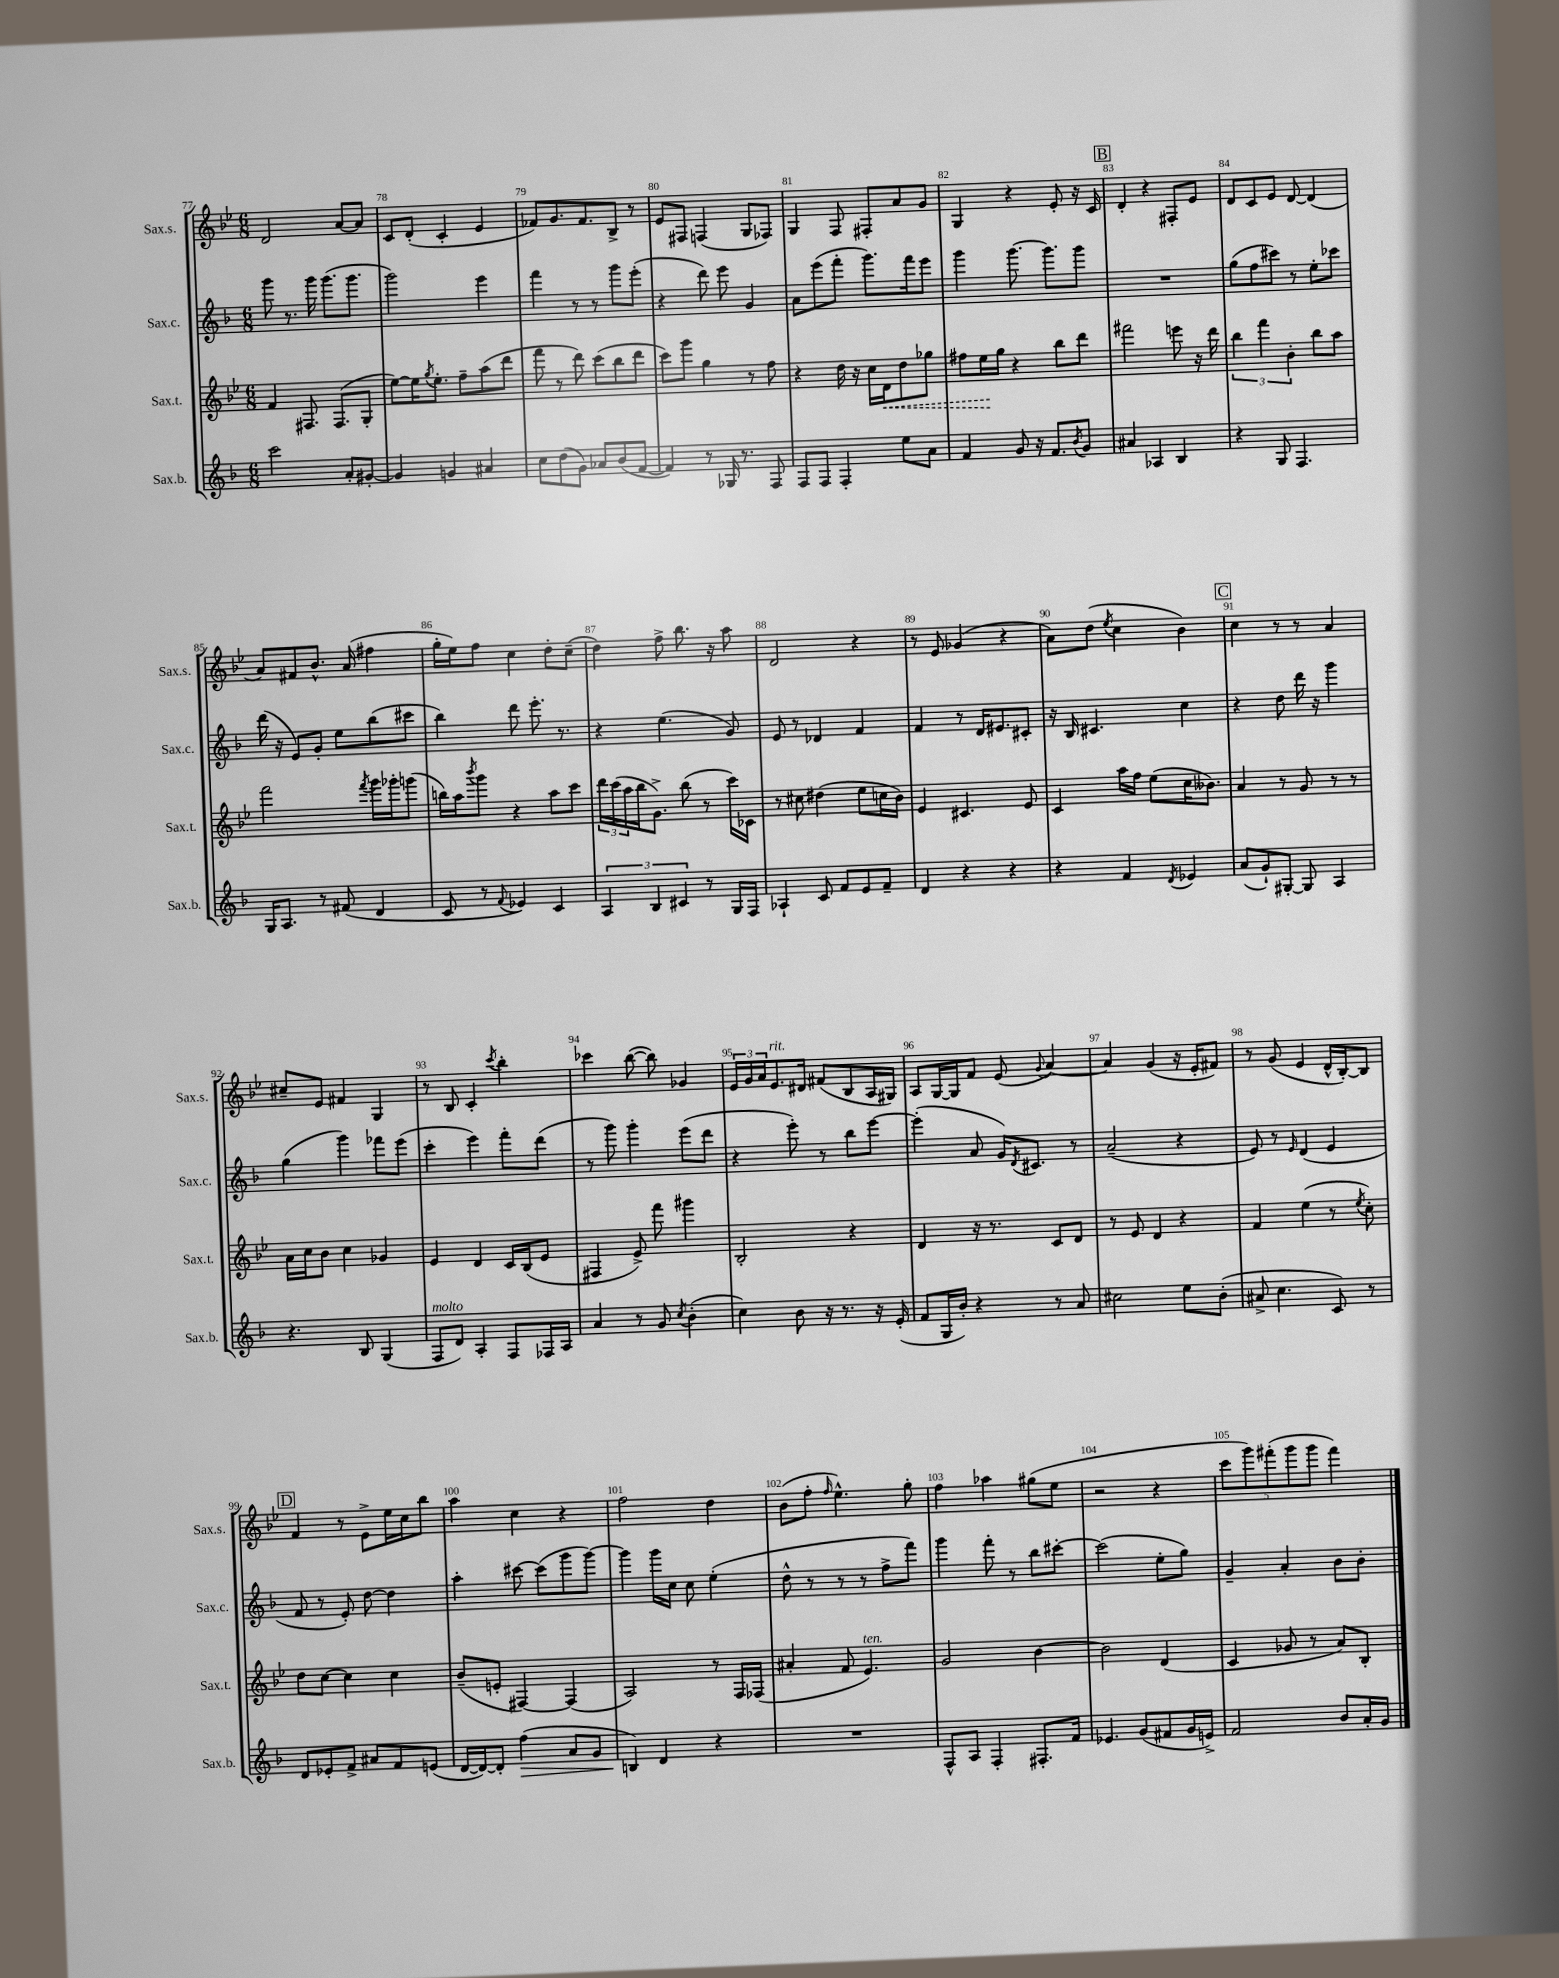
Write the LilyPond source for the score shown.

<<
\new StaffGroup <<
\new Staff = "s0" \with { instrumentName = "Sax.s." shortInstrumentName = "Sax.s." } {
    \clef treble \key bes \major \numericTimeSignature \time 6/8
    d'2 a'8~ a'8 |
    c'8 d'8-.( c'4-. ees'4 |
    fes'8) g'8. fes'8. bes8-> r8 |
    ees'8 fis8 f4( g8 fes8) |
    g4 f8 fis8-. a'8 g'8 |
    g4 r4 ees'8-. r16 c'16 |
    \mark \markup { \box "B" } d'4-. r4 fis8-. ees'8 |
    d'8 c'8 ees'8 d'8~ d'4( |
    a'8) fis'8 bes'8.-^ a'16( fis''4 |
    g''16-. ees''16) f''8 c''4 d''8-. c''8--( |
    d''4) f''8-> bes''8. r16 a''8 |
    d'2 r4 |
    r8 ees'8 ges'4( r4 |
    a'8) d''8( \acciaccatura { ees''8 } c''4 bes'4) |
    \mark \markup { \box "C" } c''4 r8 r8 a'4 |
    cis''8-- ees'8 fis'4 g4 |
    r8 bes8 c'4-. \acciaccatura { c'''8 } bes''4-. |
    ces'''4 bes''8~( bes''8) ges'4 |
    \tuplet 3/2 { ees'16 g'16 a'16 } ees'8.^\markup { \italic "rit." } dis'16 fis'8( bes8 a16 gis16) |
    a8 g16~ g16 f'8 ees'8( \appoggiatura { g'8 } a'4~) |
    a'4 g'4( r16 ees'16-. fis'8) |
    r8 g'8( ees'4 d'16-^ bes16~-.) bes8 |
    \mark \markup { \box "D" } f'4 r8 ees'8-> ees''16 c''16 bes''8 |
    a''4 c''4 r4 |
    f''2 d''4 |
    bes'8( f''8-. \grace { f''16 } ees''4.-^) g''8-. |
    f''4 aes''4 gis''8( ees''8 |
    r2 r4 |
    \tuplet 5/4 { c'''8 g'''8) fis'''8-.( g'''8 g'''8 } fis'''4) \bar "|." |
}
\new Staff = "s1" \with { instrumentName = "Sax.c." shortInstrumentName = "Sax.c." } {
    \clef treble \key f \major \numericTimeSignature \time 6/8
    g'''8 r8. g'''16 g'''8.( g'''8. |
    g'''2) e'''4 |
    f'''4 r8 r8 g'''8 e'''8-.( |
    r4 d'''8) e'''8 g'4 |
    a'8 e'''8( f'''8-. g'''8.) f'''16 e'''8 |
    g'''4 g'''8.~ g'''8. g'''8 |
    \mark \markup { \box "B" } R2. |
    g''8( f''8 cis'''8) r8 e''8-. ces'''8 |
    d'''16( r16 e'8) g'8-. e''8 bes''8( cis'''8 |
    bes''4) d'''8 e'''8.-. r8. |
    r4 e''4.( g'8) |
    e'8 r8 des'4 f'4 |
    f'4 r8 d'16 eis'8. cis'8-. |
    r16 bes16 cis'4. c''4 |
    \mark \markup { \box "C" } r4 d''8 d'''16 r16 g'''4 |
    g''4( g'''4) fes'''8 e'''8( |
    c'''4-. e'''4) f'''8-. d'''8( |
    r8 g'''8) g'''4-. e'''8( d'''8 |
    r4 e'''8-.) r8 bes''8 e'''8~ |
    e'''4-.( a'8 g'16) \acciaccatura { d'8 } cis'8. r8 |
    a'2--( r4 |
    e'8) r8 \grace { e'16 } d'4( e'4 |
    \mark \markup { \box "D" } f'8 r8 e'8-.) d''8~ d''4 |
    a''4-. cis'''8~ cis'''8( g'''8 g'''8~) |
    g'''4 g'''16 c''16 c''8 e''4-.( |
    d''8-^ r8 r8 r8 f''8-> f'''8) |
    g'''4 f'''8-. r8 bes''8 cis'''8~-. |
    cis'''2( e''8-. g''8) |
    g'4-- a'4-. bes'8 bes'8-. \bar "|." |
}
\new Staff = "s2" \with { instrumentName = "Sax.t." shortInstrumentName = "Sax.t." } {
    \clef treble \key bes \major \numericTimeSignature \time 6/8
    f'4 fis8. fis8.( g8-. |
    ees''8~) ees''16 \acciaccatura { g''8 } ees''8.-. f''8-- a''8( d'''8 |
    f'''8 r8 d'''8) c'''8( bes''8 d'''8 |
    c'''8) g'''8 g''4 r8 f''8 |
    r4 d''16 r16 c''16 \once \override Hairpin.style = #'dashed-line d'16\< d''8 ges''8 |
    fis''8 ees''16\! g''16 r4 bes''8 d'''8 |
    \mark \markup { \box "B" } fis'''2 e'''8 r16 d'''16 |
    \tuplet 3/2 { bes''4 f'''4 bes'4-. } bes''8 a''8 |
    f'''2 \acciaccatura { f'''8 } g'''16 ges'''16-. g'''8( |
    b''16) a''16 \acciaccatura { bes'''8 } g'''8 r4 a''8 c'''8 |
    \tuplet 3/2 { d'''16 c'''16( a''16 } bes''16 g'8.->) bes''8( r8 c'''16) ces'16 |
    r8 cis''8 dis''4( ees''8 c''16 bes'16) |
    ees'4 cis'4. ees'8 |
    c'4 a''16 f''16 ees''8( c''16 beses'8.) |
    \mark \markup { \box "C" } a'4 r8 g'8 r8 r8 |
    a'16 c''16 bes'8 c''4 ges'4 |
    ees'4 d'4 c'16 bes16( ees'8 |
    fis4 ees'8->) f'''8 gis'''4 |
    bes2-. r4 |
    d'4 r16 r8. c'8 d'8 |
    r8 ees'8 d'4 r4 |
    f'4 ees''4( r8 \acciaccatura { ees''8 } c''8-.) |
    \mark \markup { \box "D" } d''8 c''8~ c''4 c''4 |
    bes'8--( e'8-. fis4~) fis4( |
    a2) r8 f16 fes16( |
    ais'4-. f'8 ees'4.^\markup { \italic "ten." }) |
    g'2 bes'4~ |
    bes'2 d'4( |
    c'4 ges'8 r8 a'8) bes8-. \bar "|." |
}
\new Staff = "s3" \with { instrumentName = "Sax.b." shortInstrumentName = "Sax.b." } {
    \clef treble \key f \major \numericTimeSignature \time 6/8
    c'''2 a'8-. gis'8~-. |
    gis'4 g'4 ais'4 |
    c''8 d''8( g'8) aes'8 bes'8( f'8~ |
    f'4) r8 ges16 r8. f8 |
    f8 f8 f4-. e''8 a'8 |
    f'4 g'8 r16 f'8. \acciaccatura { bes'8 } g'8 |
    \mark \markup { \box "B" } ais'4 aes4 bes4 |
    r4 g8 f4. |
    g16 a8. r8 fis'8( d'4 |
    c'8 r8 \appoggiatura { f'8 } ees'4) c'4 |
    \tuplet 3/2 { a4 bes4 cis'4 } r8 g16 f16 |
    aes4-! c'8 f'8 e'8 f'8-- |
    d'4 r4 r4 |
    r4 f'4 \acciaccatura { d'8 } ees'4 |
    \mark \markup { \box "C" } a'8( g'8-!) gis8~-. gis8 a4 |
    r4. bes8 g4( |
    f8^\markup { \italic "molto" } d'8) a4-. f8 fes16 a16 |
    a'4 r8 g'8 \acciaccatura { c''8 } bes'4-.( |
    c''4) bes'8 r16 r8. r16 e'16-.( |
    f'8 g16 bes'16-.) r4 r8 a'8 |
    cis''2 e''8 bes'8-.( |
    ais'8-> c''4. c'8) r8 |
    \mark \markup { \box "D" } d'8 ees'8-. f'8-> ais'8 f'8 e'8( |
    d'16~ d'16~) d'8-. f''4\>( a'8 g'8 |
    b4\!) d'4 r4 |
    R2. |
    f8-^ a8 f4-. fis8.-. f'16 |
    ees'4. g'8( fis'8 g'16 e'16->) |
    f'2 bes'8 a'16-. g'16 \bar "|." |
}
>>
>>
\layout { \context { \Score currentBarNumber = #77 \override BarNumber.break-visibility = ##(#f #t #t) barNumberVisibility = #all-bar-numbers-visible } }
